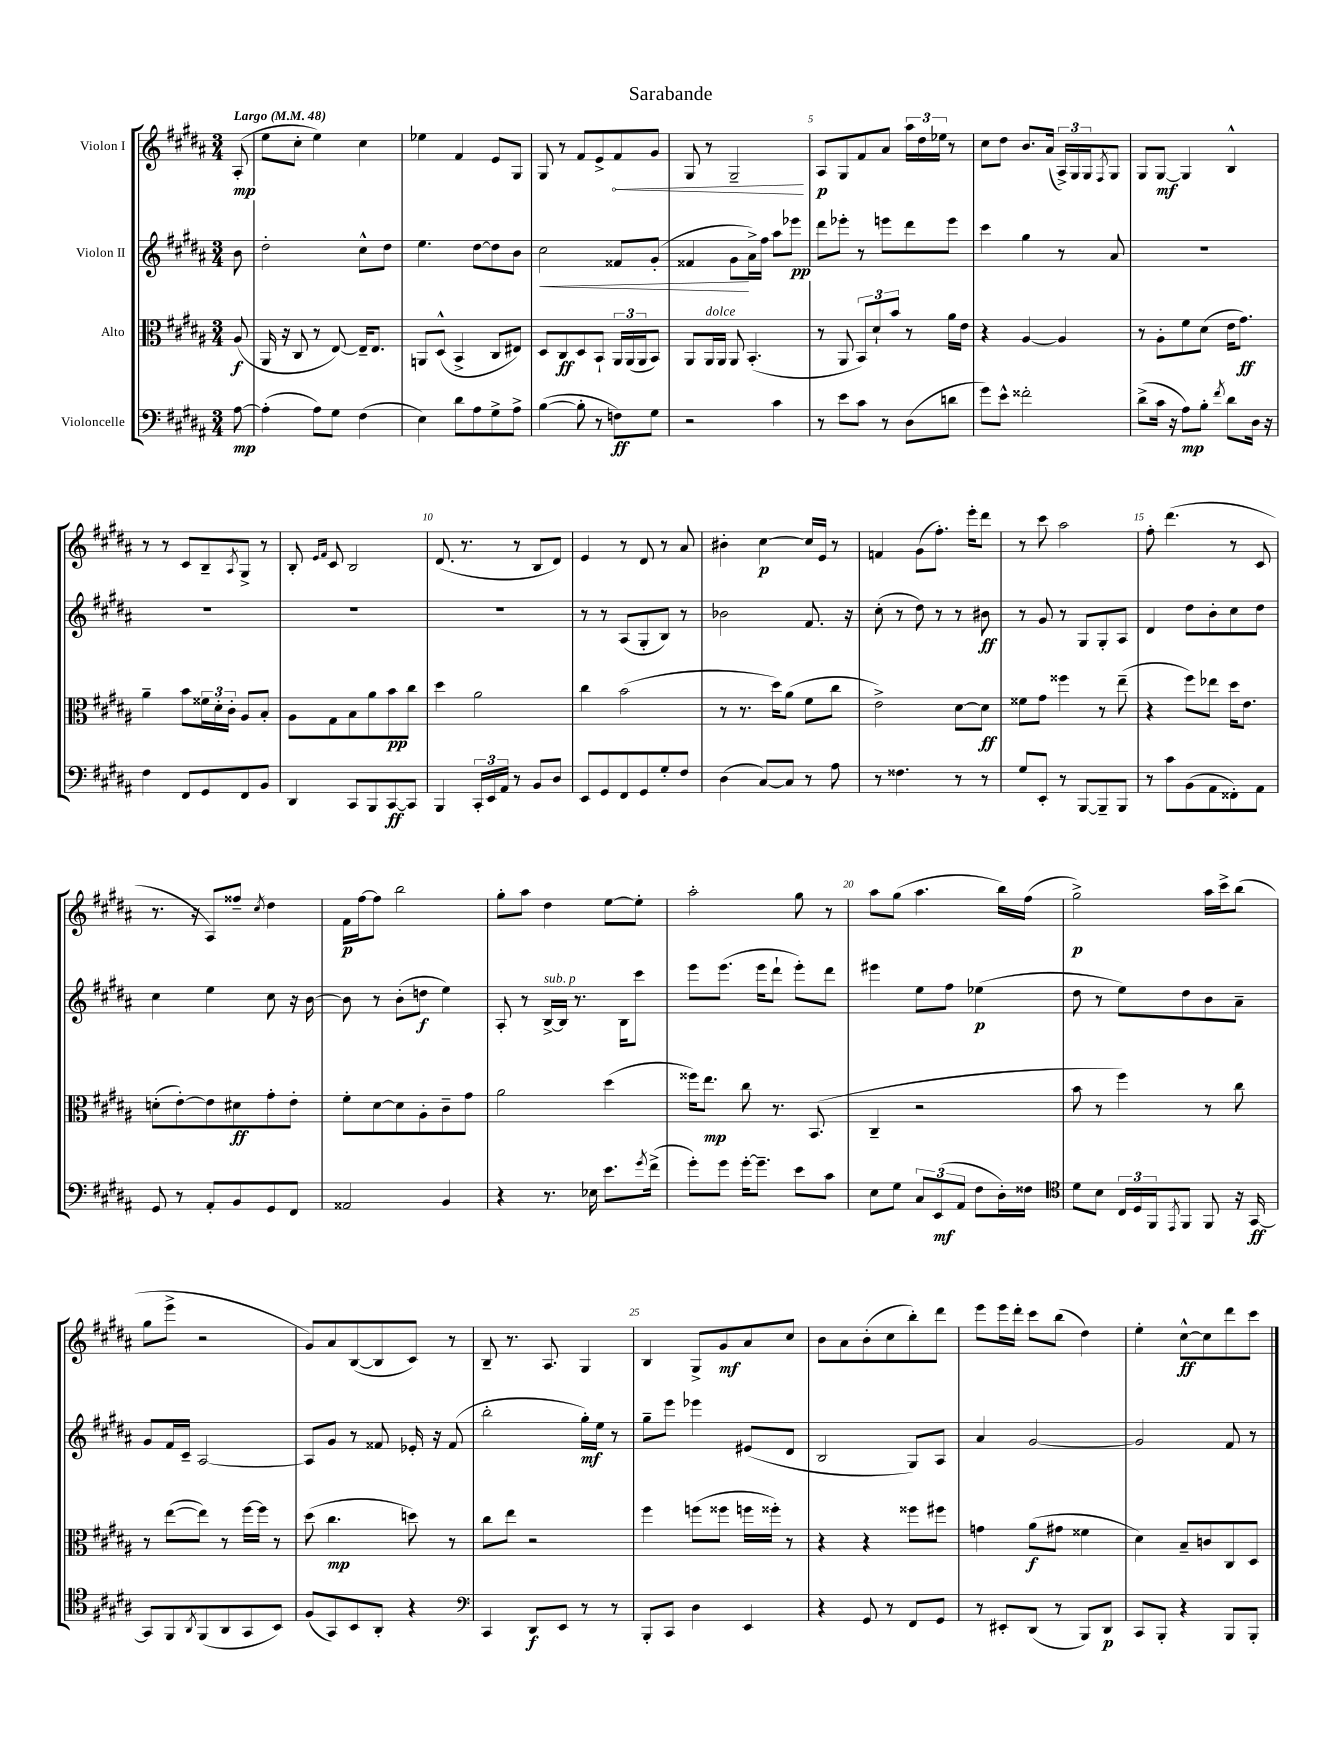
\header { title = "Sarabande" }
<<
\new StaffGroup <<
\new Staff = "s0" \with { instrumentName = "Violon I" } {
    \clef treble \key b \major \numericTimeSignature \time 3/4 \partial 8 \tempo "Largo" 4 = 48
    ais8-.\mp( |
    e''8 cis''8-. e''4) cis''4 |
    ees''4 fis'4 e'8 gis8 |
    gis8 r8 fis'8 e'8-> \once \override Hairpin.circled-tip = ##t fis'8\< gis'8 |
    gis8 r8 gis2--\! |
    ais8\p gis8 fis'8 ais'8 \tuplet 3/2 { ais''16 dis''16 ees''16 } r8 |
    cis''8 dis''8 b'8. ais'16( \tuplet 3/2 { ais16->) gis16 gis16 } \acciaccatura { fis8 } gis8 |
    gis8 gis8~\mf gis4 b4-^ |
    r8 r8 cis'8 b8-- \acciaccatura { ais8 } gis8-> r8 |
    b8-. \grace { e'16 fis'16 } cis'8 b2 |
    dis'8.( r8. r8 b8 dis'8) |
    e'4 r8 dis'8 r8 ais'8 |
    bis'4-. cis''4~\p cis''16 e'16 r8 |
    f'4 gis'8( fis''8.-.) e'''16-. dis'''8 |
    r8 cis'''8 ais''2 |
    fis''8-. dis'''4.( r8 cis'8 |
    r8. r16 ais8) fisis''8-- \acciaccatura { cis''8 } dis''4 |
    fis'16\p fis''16~ fis''8 b''2 |
    gis''8-. ais''8 dis''4 e''8~ e''8-. |
    ais''2-. gis''8 r8 |
    ais''8 gis''8( ais''4. b''16) fis''16( |
    gis''2->\p) ais''16 cis'''16-> b''8( |
    gis''8 e'''8-> r2 |
    gis'8) ais'8 b8~( b8 cis'8) r8 |
    b8-- r8. ais8. gis4 |
    b4 gis8-> gis'8\mf ais'8 cis''8 |
    b'8 ais'8 b'8-.( cis''8 b''8-.) dis'''8 |
    e'''8 e'''16 dis'''16-. cis'''8 b''8( dis''4) |
    e''4-. cis''8~-^\ff cis''8 dis'''8 cis'''8 \bar "|." |
}
\new Staff = "s1" \with { instrumentName = "Violon II" } {
    \clef treble \key b \major \numericTimeSignature \time 3/4 \partial 8
    b'8 |
    dis''2-. cis''8-^ dis''8 |
    e''4. dis''8~ dis''8 b'8 |
    cis''2\< fisis'8 gis'8-.( |
    fisis'4 gis'8\! ais'16->) fis''16 ais''8 ees'''8\pp |
    dis'''8 ees'''8-. r8 e'''8 dis'''8 e'''8 |
    cis'''4 gis''4 r8 ais'8 |
    R2. |
    R2. |
    R2. |
    R2. |
    r8 r8 ais8( gis8-. b8) r8 |
    bes'2 fis'8. r16 |
    cis''8-.( r8 dis''8) r8 r8 bis'8\ff |
    r8 gis'8 r8 gis8 gis8-. ais8 |
    dis'4 dis''8 b'8-. cis''8 dis''8 |
    cis''4 e''4 cis''8 r16 b'16~ |
    b'8 r8 b'8-.( d''8\f e''4) |
    ais8-. r8 b16~->^\markup { \italic "sub. p" } b16 r8. b16 cis'''8 |
    e'''8 e'''8.( e'''16 dis'''8-! e'''8-.) dis'''8 |
    eis'''4 e''8 fis''8 ees''4\p( |
    dis''8 r8 e''8) dis''8 b'8 ais'8-- |
    gis'8 fis'16 cis'16-- ais2~ |
    ais8 gis'8 r8 fisis'8 ees'16-. r16 fisis'8( |
    b''2-. gis''16-.\mf) e''16 r8 |
    gis''8-- e'''8 ees'''4 eis'8( dis'8 |
    b2 gis8) ais8 |
    ais'4 gis'2~ |
    gis'2 fis'8 r8 \bar "|." |
}
\new Staff = "s2" \with { instrumentName = "Alto" } {
    \clef alto \key b \major \numericTimeSignature \time 3/4 \partial 8
    ais8\f( |
    ais,16 r16 cis8 r8 e8~) e16-- e8. |
    a,8 dis8-^( b,4-> cis8 eis8) |
    dis8 cis8\ff dis8 b,8-! \tuplet 3/2 { ais,16 ais,16( ais,16 } b,8) |
    ais,8 ais,16^\markup { \italic "dolce" } ais,16 ais,8 b,4.-.( |
    r8 ais,8 \tuplet 3/2 { b,8) dis'8-! b'8 } r8 ais'16 e'16 |
    r4 ais4~ ais4 |
    r8 ais8-. fis'8 dis'8( e'16 gis'8.\ff) |
    ais'4-- b'8 \tuplet 3/2 { fisis'16 dis'16-. cis'16-. } ais8 b8-. |
    ais8 gis8 b8 ais'8 b'8\pp cis''8 |
    dis''4 ais'2 |
    cis''4 b'2( |
    r8 r8. dis''16) ais'8( fis'8 cis''8 |
    e'2->) dis'8~ dis'8\ff |
    fisis'8 gis'8 fisis''4 r8 e''8--( |
    r4 fis''8) ees''8 dis''16 e'8. |
    d'8-.( e'8~-.) e'8 dis'8\ff gis'8-. e'8-. |
    fis'8-. dis'8~ dis'8 ais8-. cis'8-- gis'8 |
    ais'2 dis''4( |
    fisis''16) e''8.\mp cis''8 r8. b,8.( |
    cis4-- r2 |
    b'8 r8 fis''4) r8 cis''8 |
    r8 e''8~( e''8) r8 fis''16~ fis''16 r8 |
    dis''8( cis''4.\mp d''8) r8 |
    cis''8 e''8 r2 |
    fis''4 f''8( fisis''8 f''16 fisis''16-.) r8 |
    r4 r4 fisis''8 fis''8 |
    g'4 ais'8\f( gis'8 fisis'4 |
    dis'4) b8-- c'8 cis8 dis8 \bar "|." |
}
\new Staff = "s3" \with { instrumentName = "Violoncelle" } {
    \clef bass \key b \major \numericTimeSignature \time 3/4 \partial 8
    ais8~\mp |
    ais4-.( ais8) gis8 fis4( |
    e4) dis'8 ais8 gis8-> ais8-> |
    b4~( b8-. r8 f8\ff) gis8 |
    r2 cis'4 |
    r8 e'8 cis'8 r8 dis8( d'8 |
    gis'8) e'8-^ fisis'2-. |
    dis'8->( cis'16 r16 ais8\mp) b8-. \acciaccatura { fis'8 } dis'8 dis16 r16 |
    fis4 fis,8 gis,8 fis,8 b,8 |
    dis,4 cis,8 b,,8 cis,8~\ff cis,8 |
    b,,4 \tuplet 3/2 { cis,16-. e,16 ais,16 } r8 b,8 dis8 |
    e,8 gis,8 fis,8 gis,8 gis8-. fis8 |
    dis4( cis8~) cis8 r8 ais8 |
    r8 fisis4. r8 r8 |
    gis8 e,8-. r8 b,,8~ b,,8-- b,,8 |
    r8 cis'8 b,8( ais,8 fisis,8-.) ais,8 |
    gis,8 r8 ais,8-. b,8 gis,8 fis,8 |
    aisis,2 b,4 |
    r4 r8. ees16 e'8. \acciaccatura { gis'8 } fis'16->( |
    gis'8-.) gis'8 gis'16~-. gis'8.-- e'8 cis'8 |
    e8 gis8 \tuplet 3/2 { cis8 e,8\mf( ais,8 } fis8 dis16-.) fisis16 |
    \clef tenor dis'8 b8 \tuplet 3/2 { cis16 dis16 fis,16 } \acciaccatura { e,8 } fis,8 fis,8 r16 gis,16~\ff |
    gis,8 fis,8 \acciaccatura { ais,8 } fis,8( ais,8 gis,8 b,8) |
    fis8( gis,8) b,8 ais,8-. r4 |
    \clef bass cis,4 dis,8\f e,8 r8 r8 |
    b,,8-. cis,8 dis4 e,4 |
    r4 gis,8 r8 fis,8 gis,8 |
    r8 eis,8-. dis,8( r8 b,,8) dis,8\p |
    cis,8 b,,8-. r4 b,,8 b,,8-. \bar "|." |
}
>>
>>
\layout { \context { \Score \override BarNumber.break-visibility = ##(#f #t #t) barNumberVisibility = #(every-nth-bar-number-visible 5) } }
